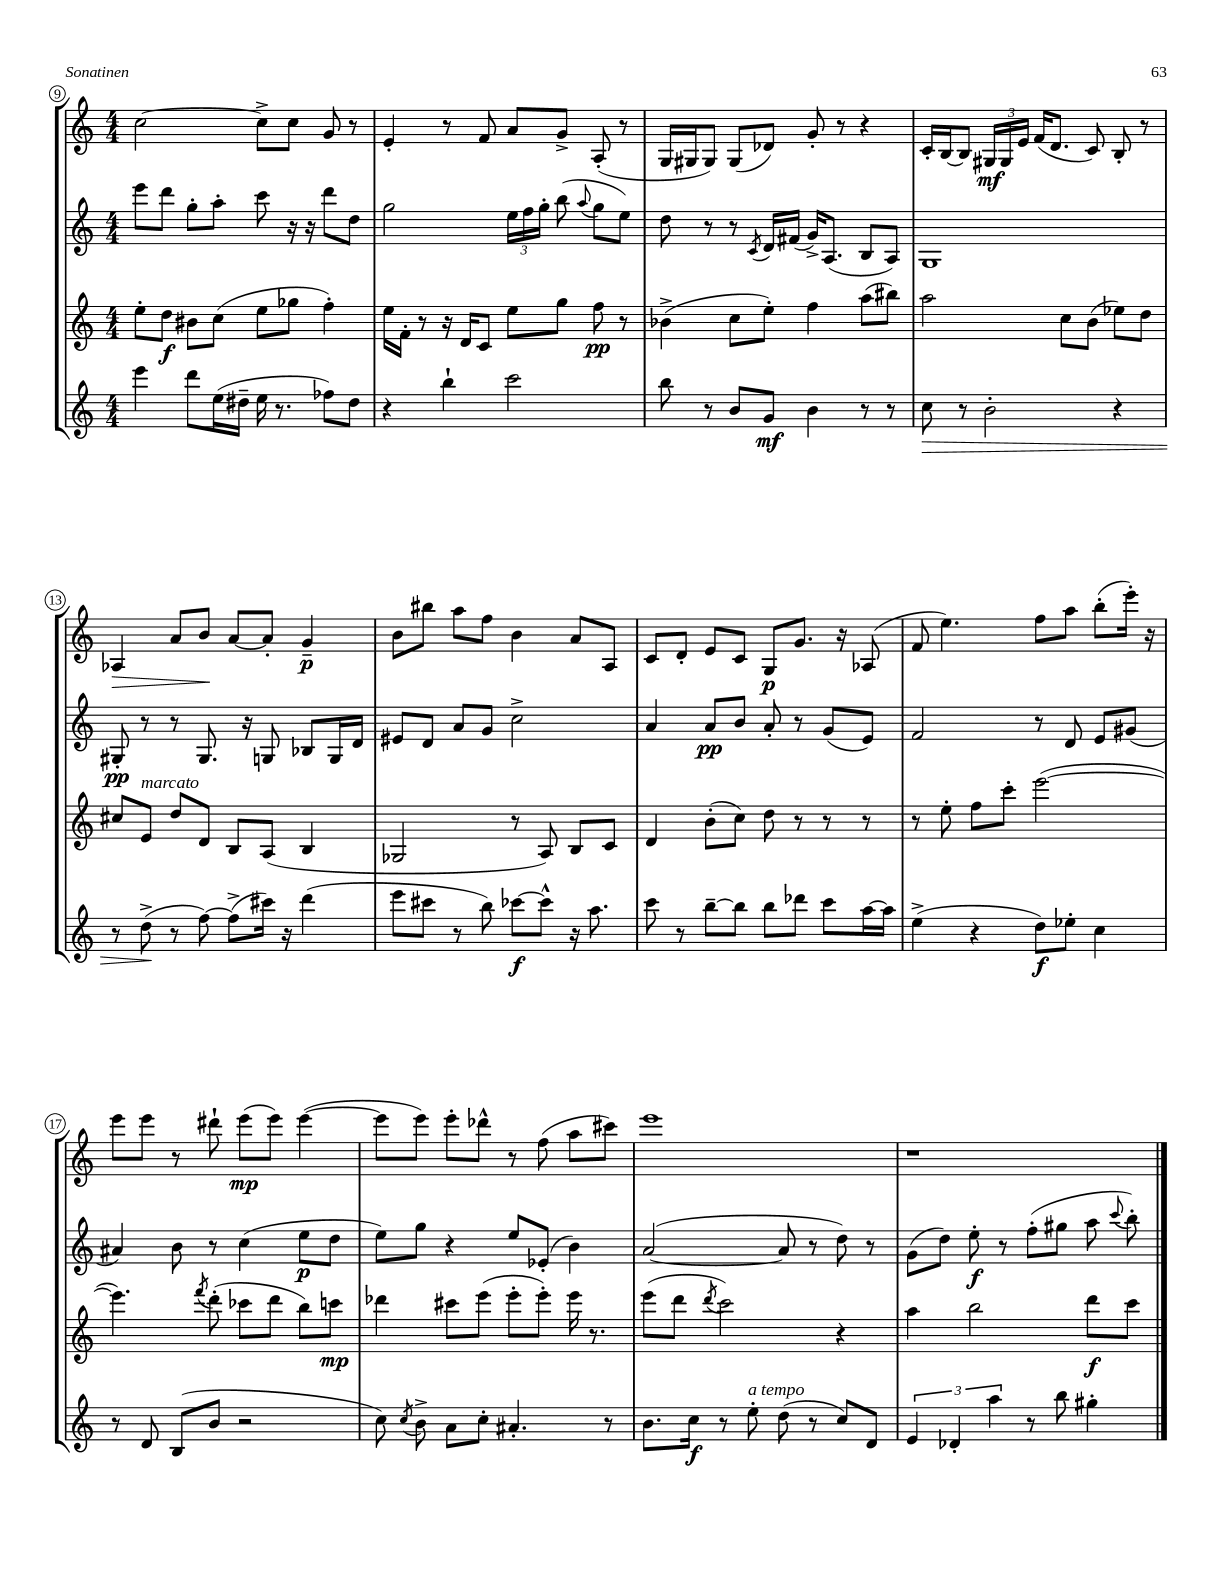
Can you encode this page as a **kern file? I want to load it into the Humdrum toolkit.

**kern	**kern	**kern	**kern
*staff4	*staff3	*staff2	*staff1
*clefG2	*clefG2	*clefG2	*clefG2
*k[]	*k[]	*k[]	*k[]
*M4/4	*M4/4	*M4/4	*M4/4
4eee	8ee'	8eee	[2cc
.	8dd	8ddd	.
8ddd	8b#	8gg'	.
(16ee	(8cc	8aa'	.
16dd#~	.	.	.
16ee	8ee	8ccc	8cc^]
8.r	.	.	.
.	8gg-	16r	8cc
.	.	16r	.
8ff-)	4ff')	8ddd	8g
8dd#	.	8dd	8r
=	=	=	=
4r	16ee	2gg	4e'
.	16f'	.	.
.	8r	.	.
4bb`	16r	.	8r
.	16d	.	.
.	8c	.	8f
2ccc	8ee	24ee	8a
.	.	24ff	.
.	.	24gg'	.
.	8gg	(8bb	8g^
.	.	8qqaa	.
.	8ff	8gg	(8A'
.	8r	8ee)	8r
=	=	=	=
8bb	(4b-^	8dd	16G
.	.	.	16G#
8r	.	8r	8G#)
8b	8cc	8r	(8G#
.	.	8qc	.
8g	8ee')	16d	8d-)
.	.	(16f#	.
4b	4ff	16g^)	8g'
.	.	(8.A	.
.	.	.	8r
8r	(8aa	8B	4r
8r	8bb#)	8A)	.
=	=	=	=
8cc	2aa	1G	16c'
.	.	.	[16B
8r	.	.	8B]
2b'	.	.	24G#
.	.	.	24G#
.	.	.	24e
.	.	.	(16f
.	.	.	8.d
.	8cc	.	.
.	(8b	.	8c)
4r	8ee-)	.	8B'
.	8dd	.	8r
=	=	=	=
8r	8cc#	8G#'	4A-
(8dd^	8e	8r	.
8r	8dd	8r	8a
[8ff)	8d	8.G#	8b
(8ff^]	8B	.	[8a
.	.	16r	.
16ccc#)	(8A	8G	8a']
16r	.	.	.
(4ddd	4B	8B-	4g~
.	.	16G	.
.	.	16d	.
=	=	=	=
8eee	2G-	8e#	8b
8ccc#	.	8d	8bb#
8r	.	8a	8aa
8bb)	.	8g	8ff
[8ccc-	8r	2cc^	4b
8ccc-^^]	8A)	.	.
16r	8B	.	8a
8.aa	.	.	.
.	8c	.	8A
=	=	=	=
8ccc	4d	4a	8c
8r	.	.	8d'
[8bb~	(8b'	8a	8e
8bb]	8cc)	8b	8c
8bb	8dd	8a'	8G
8ddd-	8r	8r	8.g
8ccc	8r	(8g	.
.	.	.	16r
[16aa	8r	8e)	(8A-
16aa]	.	.	.
=	=	=	=
(4ee^	8r	2f	8f
.	8ee'	.	4.ee)
4r	8ff	.	.
.	8ccc'	.	.
8dd)	([2eee	8r	8ff
8ee-'	.	8d	8aa
4cc	.	8e	(8bb'
.	.	(8g#	16eee')
.	.	.	16r
=	=	=	=
8r	4.eee])	4a#)	8eee
8d	.	.	8eee
(8B	.	8b	8r
.	8qfff	.	.
8b	(8ddd'	8r	8ddd#`
2r	8ccc-	(4cc	(8eee
.	8ddd	.	8eee)
.	8bb)	8ee	([4eee
.	8ccc	8dd	.
=	=	=	=
8cc)	4ddd-	8ee)	8eee]
8qcc	.	.	.
8b^	.	8gg	8eee)
8a	8ccc#	4r	8eee'
8cc'	(8eee	.	8ddd-^^
4.a#'	8eee'	8ee	8r
.	8eee')	(8e-'	(8ff
.	16eee	4b)	8aa
.	8.r	.	.
8r	.	.	8ccc#)
=	=	=	=
8.b	(8eee	([2a	1eee
.	8ddd	.	.
16cc	.	.	.
.	8qddd	.	.
8r	2ccc)	.	.
8ee'	.	.	.
(8dd	.	8a]	.
8r	.	8r	.
8cc)	4r	8dd)	.
8d	.	8r	.
=	=	=	=
6e	4aa	(8g	1r
.	.	8dd)	.
6d-'	.	.	.
.	2bb	8ee'	.
6aa	.	.	.
.	.	8r	.
8r	.	(8ff'	.
8bb	.	8gg#	.
4gg#'	8ddd	8aa	.
.	.	8qqccc	.
.	8ccc	8bb')	.
==	==	==	==
*-	*-	*-	*-
